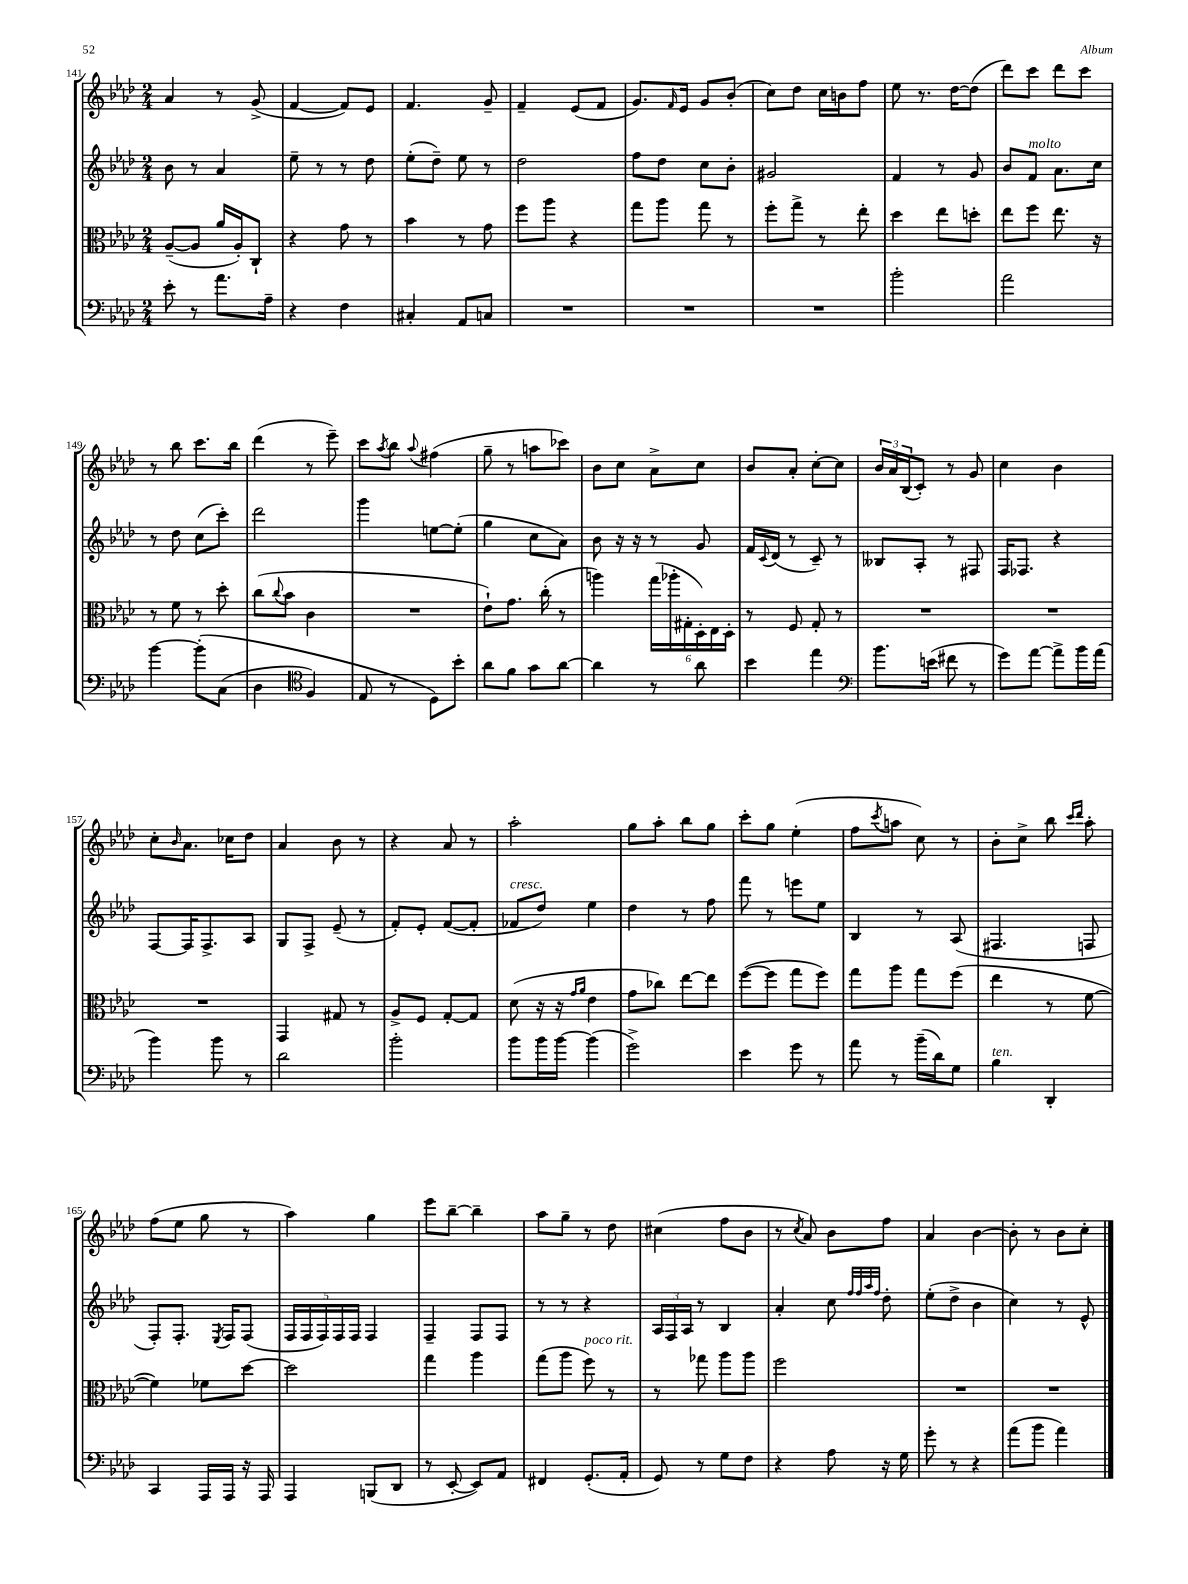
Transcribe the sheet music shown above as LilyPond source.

<<
\new StaffGroup <<
\new Staff = "s0" {
    \clef treble \key aes \major \numericTimeSignature \time 2/4
    aes'4 r8 g'8->( |
    f'4~ f'8) ees'8 |
    f'4. g'8-- |
    f'4-- ees'8( f'8 |
    g'8.) \grace { f'16 } ees'16 g'8 bes'8-.( |
    c''8) des''8 c''16 b'16 f''8 |
    ees''8 r8. des''16~ des''8( |
    des'''8) c'''8 des'''8 c'''8 |
    r8 bes''8 c'''8. bes''16 |
    des'''4( r8 ees'''8--) |
    c'''8 \acciaccatura { aes''8 } bes''8 \appoggiatura { aes''8 } fis''4( |
    g''8-- r8 a''8 ces'''8) |
    bes'8 c''8 aes'8-> c''8 |
    bes'8 aes'8-. c''8~-. c''8 |
    \tuplet 3/2 { bes'16 aes'16 bes16( } c'8-.) r8 g'8 |
    c''4 bes'4 |
    c''8-. \grace { bes'16 } aes'8. ces''16 des''8 |
    aes'4 bes'8 r8 |
    r4 aes'8 r8 |
    aes''2-. |
    g''8 aes''8-. bes''8 g''8 |
    c'''8-. g''8 ees''4-.( |
    f''8 \acciaccatura { c'''8 } a''8 c''8) r8 |
    bes'8-. c''8-> bes''8 \grace { c'''16 des'''16 } aes''8-. |
    f''8( ees''8 g''8 r8 |
    aes''4) g''4 |
    ees'''8 bes''8~-- bes''4-- |
    aes''8 g''8-- r8 des''8 |
    cis''4( f''8 bes'8 |
    r8 \acciaccatura { c''8 } aes'8) bes'8 f''8 |
    aes'4 bes'4~ |
    bes'8-. r8 bes'8 c''8-. \bar "|." |
}
\new Staff = "s1" {
    \clef treble \key aes \major \numericTimeSignature \time 2/4
    bes'8 r8 aes'4 |
    ees''8-- r8 r8 des''8 |
    ees''8-.( des''8--) ees''8 r8 |
    des''2 |
    f''8 des''8 c''8 bes'8-. |
    gis'2 |
    f'4 r8 g'8 |
    bes'8 f'8^\markup { \italic "molto" } aes'8. c''16 |
    r8 des''8 c''8( c'''8-.) |
    des'''2 |
    g'''4 e''8~ e''8-.( |
    g''4 c''8 aes'8) |
    bes'8 r16 r16 r8 g'8 |
    f'16 \appoggiatura { c'8 } des'16( r8 c'8--) r8 |
    beses8 aes8-. r8 fis8 |
    f16 fes8. r4 |
    f8~ f16 f8.-> aes8 |
    g8 f8-> ees'8--( r8 |
    f'8-.) ees'8-. f'8~( f'8-. |
    fes'8^\markup { \italic "cresc." } des''8) ees''4 |
    des''4 r8 f''8 |
    f'''8 r8 e'''8 ees''8 |
    bes4 r8 aes8( |
    fis4. f8 |
    f8-.) f8.-. \acciaccatura { ees8 } f16 f8( |
    \tuplet 5/4 { f16 f16 f16) f16 f16 } f4 |
    f4-- f8 f8 |
    r8 r8 r4 |
    \tuplet 3/2 { aes16 f16 aes16 } r8 bes4 |
    aes'4-. c''8 \grace { f''32 f''32 aes''32 f''32 } des''8-. |
    ees''8-.( des''8-> bes'4 |
    c''4) r8 ees'8-^ \bar "|." |
}
\new Staff = "s2" {
    \clef alto \key aes \major \numericTimeSignature \time 2/4
    aes8~--( aes8 aes'16 aes16-.) c8-! |
    r4 g'8 r8 |
    bes'4 r8 g'8 |
    f''8 aes''8 r4 |
    g''8 aes''8 g''8 r8 |
    f''8-. g''8-> r8 ees''8-. |
    des''4 ees''8 d''8-. |
    ees''8 f''8 ees''8. r16 |
    r8 f'8 r8 des''8-. |
    c''8( \appoggiatura { c''8 } bes'8 c'4 |
    R2 |
    ees'8-!) g'8. c''16-.( r8 |
    a''4) \tuplet 6/4 { g''16( aes''16-. gis16-. des16-.) ees16 des16-. } |
    r8 f8 g8-. r8 |
    R2 |
    R2 |
    R2 |
    g,4 gis8 r8 |
    aes8-> f8 g8~-. g8 |
    des'8( r16 r16 \grace { g'16 aes'16 } ees'4 |
    g'8 ces''8) ees''8~ ees''8 |
    f''8~( f''8 g''8 f''8) |
    g''8 aes''8 g''8 f''8( |
    ees''4 r8 f'8~ |
    f'4) fes'8 des''8~ |
    des''2 |
    g''4 aes''4 |
    g''8( aes''8 f''8^\markup { \italic "poco rit." }) r8 |
    r8 ges''8 aes''8 aes''8 |
    f''2 |
    R2 |
    R2 \bar "|." |
}
\new Staff = "s3" {
    \clef bass \key aes \major \numericTimeSignature \time 2/4
    ees'8-. r8 aes'8. aes16-- |
    r4 f4 |
    cis4-. aes,8 c8 |
    R2 |
    R2 |
    R2 |
    bes'2-. |
    aes'2 |
    bes'4~ bes'8-.\( c8( |
    des4 \clef tenor f4) |
    ees8 r8 des8\) bes'8-. |
    aes'8 f'8 g'8 aes'8~ |
    aes'4 r8 aes'8 |
    bes'4 ees''4 |
    \clef bass bes'8. e'16( fis'8 r8 |
    g'8) aes'8~ aes'8-> bes'16 aes'16( |
    bes'4) bes'8 r8 |
    des'2 |
    bes'2-. |
    bes'8 bes'16 bes'16~ bes'4( |
    g'2->) |
    ees'4 g'8 r8 |
    aes'8 r8 bes'16--( des'16) g8 |
    bes4^\markup { \italic "ten." } des,4-. |
    c,4 aes,,16 aes,,16 r16 aes,,16 |
    aes,,4 b,,8( des,8 |
    r8 ees,8~-. ees,8) aes,8 |
    fis,4 g,8.-.( aes,16-. |
    g,8) r8 g8 f8 |
    r4 aes8 r16 g16 |
    g'8-. r8 r4 |
    aes'8( bes'8 aes'4) \bar "|." |
}
>>
>>
\layout { \context { \Score currentBarNumber = #141 } }
